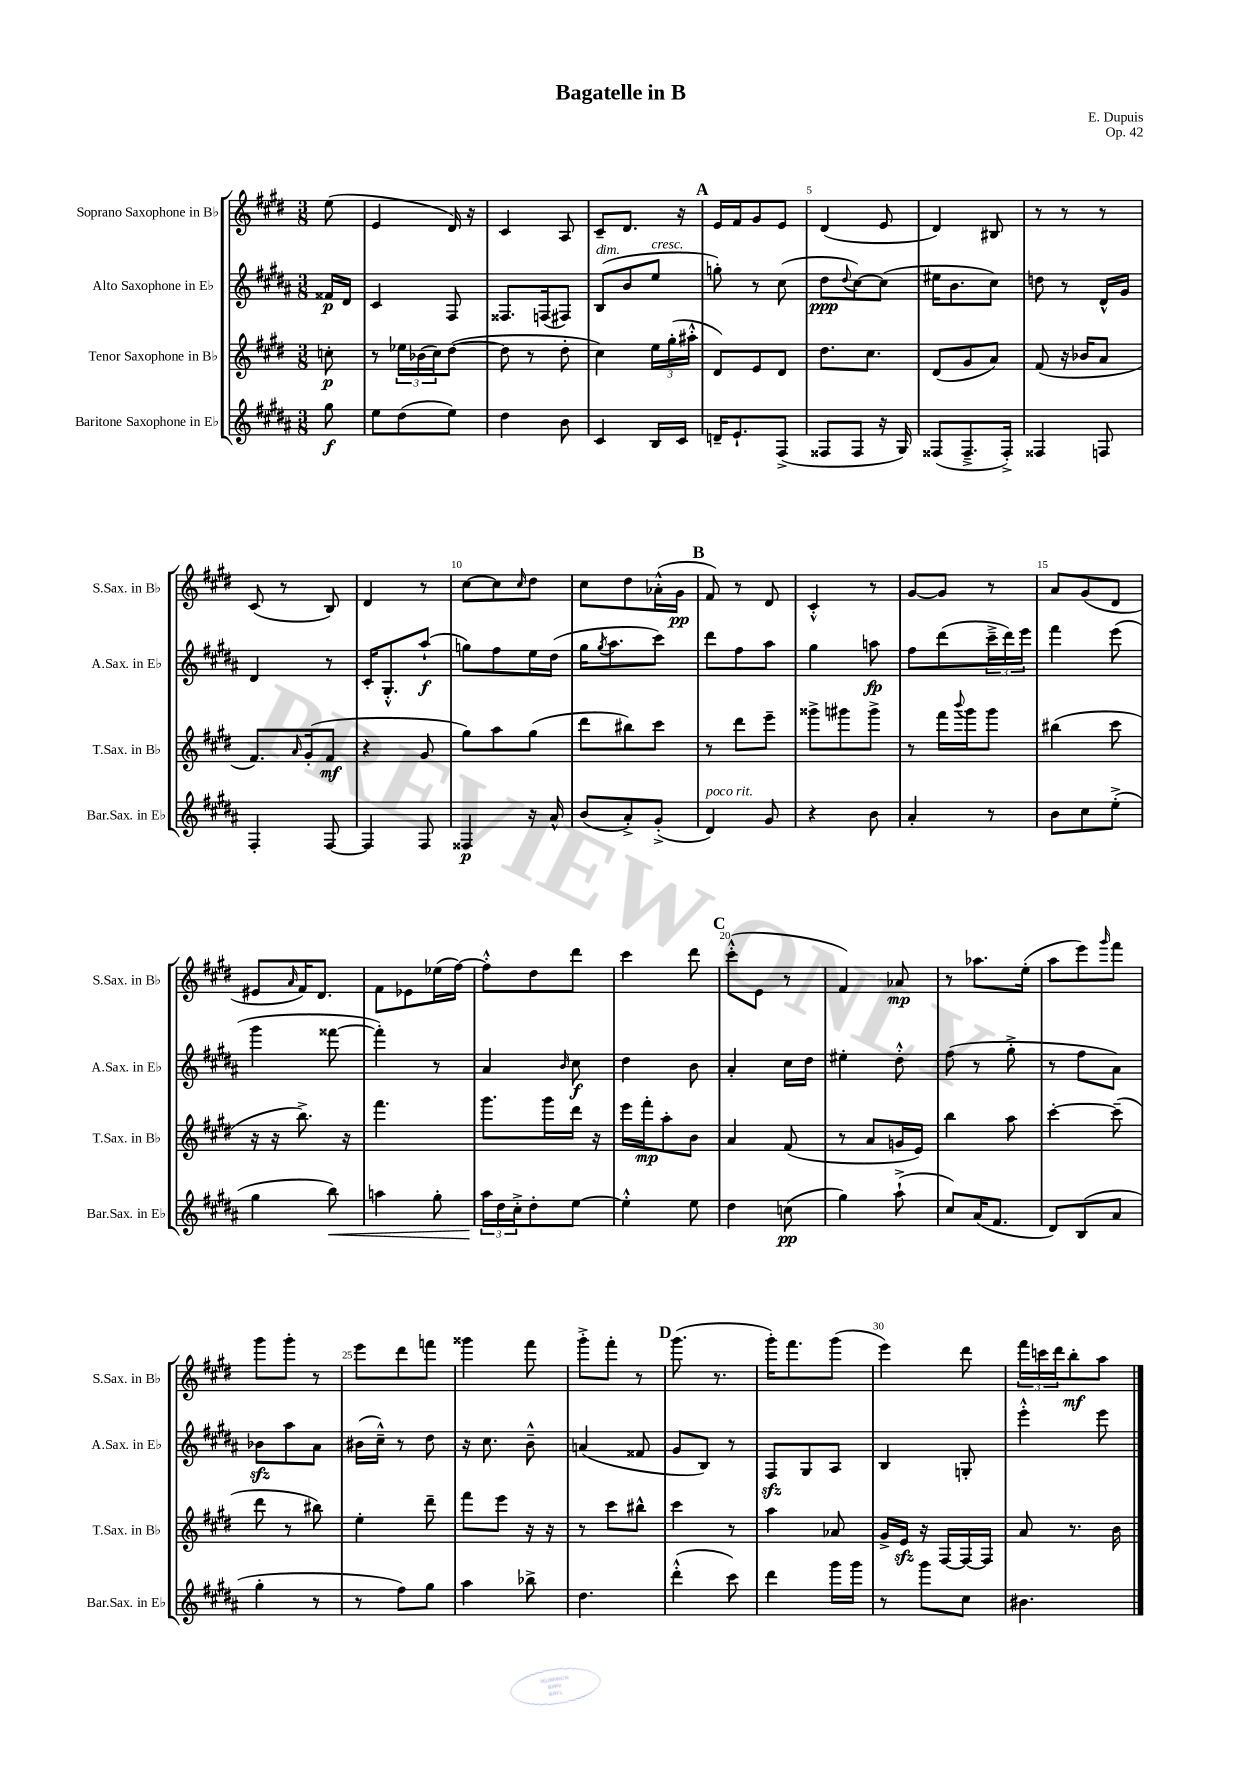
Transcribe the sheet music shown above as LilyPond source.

\header { title = "Bagatelle in B" composer = "E. Dupuis" opus = "Op. 42" }
<<
\new StaffGroup <<
\new Staff = "s0" \with { instrumentName = "Soprano Saxophone in Bb" shortInstrumentName = "S.Sax. in Bb" } {
    \clef treble \key e \major \numericTimeSignature \time 3/8 \partial 8
    e''8( |
    e'4 dis'16) r16 |
    cis'4 a8 |
    cis'8-- dis'8. r16 |
    \mark \markup { \bold "A" } e'16 fis'16 gis'8 e'8 |
    dis'4( e'8 |
    dis'4) bis8 |
    r8 r8 r8 |
    cis'8( r8 b8) |
    dis'4 r8 |
    cis''8~ cis''8 \grace { cis''16 } dis''8 |
    cis''8 dis''8 aes'16-.-^( gis'16\pp |
    \mark \markup { \bold "B" } fis'8) r8 dis'8 |
    cis'4-.-^ r8 |
    gis'8~ gis'8 r8 |
    a'8 gis'8( dis'8 |
    eis'8 \grace { a'16 } fis'16) dis'8. |
    fis'8 ees'8 ees''16( fis''16~) |
    fis''8-.-^ dis''8 dis'''8 |
    cis'''4 dis'''8 |
    \mark \markup { \bold "C" } cis'''8-.-^( e'8 r8 |
    fis'4) aes'8\mp |
    r8 aes''8. e''16-.( |
    a''8 e'''8) \grace { gis'''16 } fis'''8 |
    gis'''8 gis'''8-. r8 |
    e'''8 dis'''8 f'''8 |
    gisis'''4 fis'''8 |
    gis'''8-.-> fis'''8-. r8 |
    \mark \markup { \bold "D" } gis'''8.( r8. |
    gis'''16-.) fis'''8. gis'''8( |
    e'''4) dis'''8 |
    \tuplet 3/2 { fis'''16 c'''16 dis'''16 } b''8-.\mf a''8 \bar "|." |
}
\new Staff = "s1" \with { instrumentName = "Alto Saxophone in Eb" shortInstrumentName = "A.Sax. in Eb" } {
    \clef treble \key b \major \numericTimeSignature \time 3/8 \partial 8
    fisis'16\p dis'16 |
    cis'4 fis8 |
    fisis8. f16( fis8) |
    b8^\markup { \italic "dim." }( b'8 e''8^\markup { \italic "cresc." } |
    \mark \markup { \bold "A" } g''8-.) r8 cis''8( |
    dis''8\ppp \appoggiatura { dis''8 } cis''8~) cis''8( |
    eis''16 b'8. cis''8) |
    d''8 r8 dis'16-^ gis'16 |
    dis'4 r8 |
    cis'16-. gis8.-.-^ ais''8-!\f( |
    g''8) fis''8 e''16 dis''16( |
    gis''16 \acciaccatura { gis''8 } ais''8. cis'''8) |
    \mark \markup { \bold "B" } dis'''8 fis''8 ais''8 |
    gis''4 a''8\fp |
    fis''8 dis'''8( \tuplet 3/2 { cis'''16---> dis'''16) e'''16 } |
    fis'''4 e'''8( |
    gis'''4 fisis'''8~ |
    fisis'''4-.) r8 |
    ais'4 \grace { b'16 } cis''8\f |
    dis''4 b'8 |
    \mark \markup { \bold "C" } ais'4-. cis''16 dis''16 |
    eis''4-. dis''8-.-^ |
    fis''8( r8 gis''8-.-> |
    r8 fis''8 ais'8) |
    bes'8\sfz ais''8 ais'8 |
    bis'16( cis''16---^) r8 dis''8 |
    r16 cis''8. b'8---^ |
    a'4( fisis'8 |
    \mark \markup { \bold "D" } gis'8 b8) r8 |
    fis8\sfz gis8 ais8 |
    b4 g8-. |
    e'''4-.-^ e'''8 \bar "|." |
}
\new Staff = "s2" \with { instrumentName = "Tenor Saxophone in Bb" shortInstrumentName = "T.Sax. in Bb" } {
    \clef treble \key e \major \numericTimeSignature \time 3/8 \partial 8
    c''8-.\p |
    r8 \tuplet 3/2 { ees''16 bes'16( cis''16) } dis''8~( |
    dis''8 r8 dis''8-. |
    cis''4) \tuplet 3/2 { e''16 gis''16-.( ais''16-.-^ } |
    \mark \markup { \bold "A" } dis'8) e'8 dis'8 |
    dis''8. cis''8. |
    dis'8( gis'8 a'8) |
    fis'8( r16 bes'16 a'8 |
    fis'8.) \grace { a'16 } gis'16-.( fis'8\mf |
    r4 gis'8 |
    gis''8) a''8 gis''8( |
    dis'''8 bis''8) cis'''8 |
    \mark \markup { \bold "B" } r8 dis'''8 e'''8-- |
    gisis'''8-> gis'''8 gis'''8-> |
    r8 fis'''16 \appoggiatura { b'''8 } gis'''16 gis'''8 |
    bis''4( cis'''8 |
    r16 r16 b''8.->) r16 |
    fis'''4. |
    gis'''8. gis'''16 dis'''16 r16 |
    e'''16 fis'''16-.\mp a''8-. b'8 |
    \mark \markup { \bold "C" } a'4 fis'8( |
    r8 a'8 g'16 e'16) |
    b''4 a''8 |
    cis'''4~-. cis'''8--( |
    dis'''8 r8 bis''8) |
    e''4-. dis'''8-- |
    fis'''8 e'''8 r16 r16 |
    r8 cis'''8 bis''8-^ |
    \mark \markup { \bold "D" } cis'''4 r8 |
    a''4 aes'8 |
    gis'16-> e'16\sfz r16 fis16~ fis16~ fis16 |
    a'8 r8. b'16 \bar "|." |
}
\new Staff = "s3" \with { instrumentName = "Baritone Saxophone in Eb" shortInstrumentName = "Bar.Sax. in Eb" } {
    \clef treble \key b \major \numericTimeSignature \time 3/8 \partial 8
    gis''8\f |
    e''8 dis''8( e''8) |
    dis''4 b'8 |
    cis'4 b16 cis'16 |
    \mark \markup { \bold "A" } d'16-- e'8.-! fis8->( |
    fisis8 fisis8 r16 gis16) |
    fisis8( fisis8.---> fisis16-.->) |
    fisis4 f8 |
    fis4-. fis8~ |
    fis4 fis8 |
    fisis4\p r16 ais'16-^ |
    b'8( ais'8-.->) gis'8-.->( |
    \mark \markup { \bold "B" } dis'4^\markup { \italic "poco rit." }) gis'8 |
    r4 b'8 |
    ais'4-. r8 |
    b'8 cis''8 e''8-.->( |
    gis''4 b''8\<) |
    a''4 gis''8-. |
    \tuplet 3/2 { ais''16\! dis''16 cis''16-.-> } dis''8-. e''8~ |
    e''4-.-^ e''8 |
    \mark \markup { \bold "C" } dis''4 c''8\pp( |
    gis''4) ais''8-!->( |
    cis''8) ais'16( fis'8. |
    dis'8) b8( ais'8 |
    gis''4-. r8 |
    r8 fis''8) gis''8 |
    ais''4 bes''8-> |
    dis''4. |
    \mark \markup { \bold "D" } dis'''4-.-^( cis'''8) |
    dis'''4 gis'''16 gis'''16 |
    r8 gis'''8 cis''8 |
    bis'4. \bar "|." |
}
>>
>>
\layout { \context { \Score \override BarNumber.break-visibility = ##(#f #t #t) barNumberVisibility = #(every-nth-bar-number-visible 5) } }
